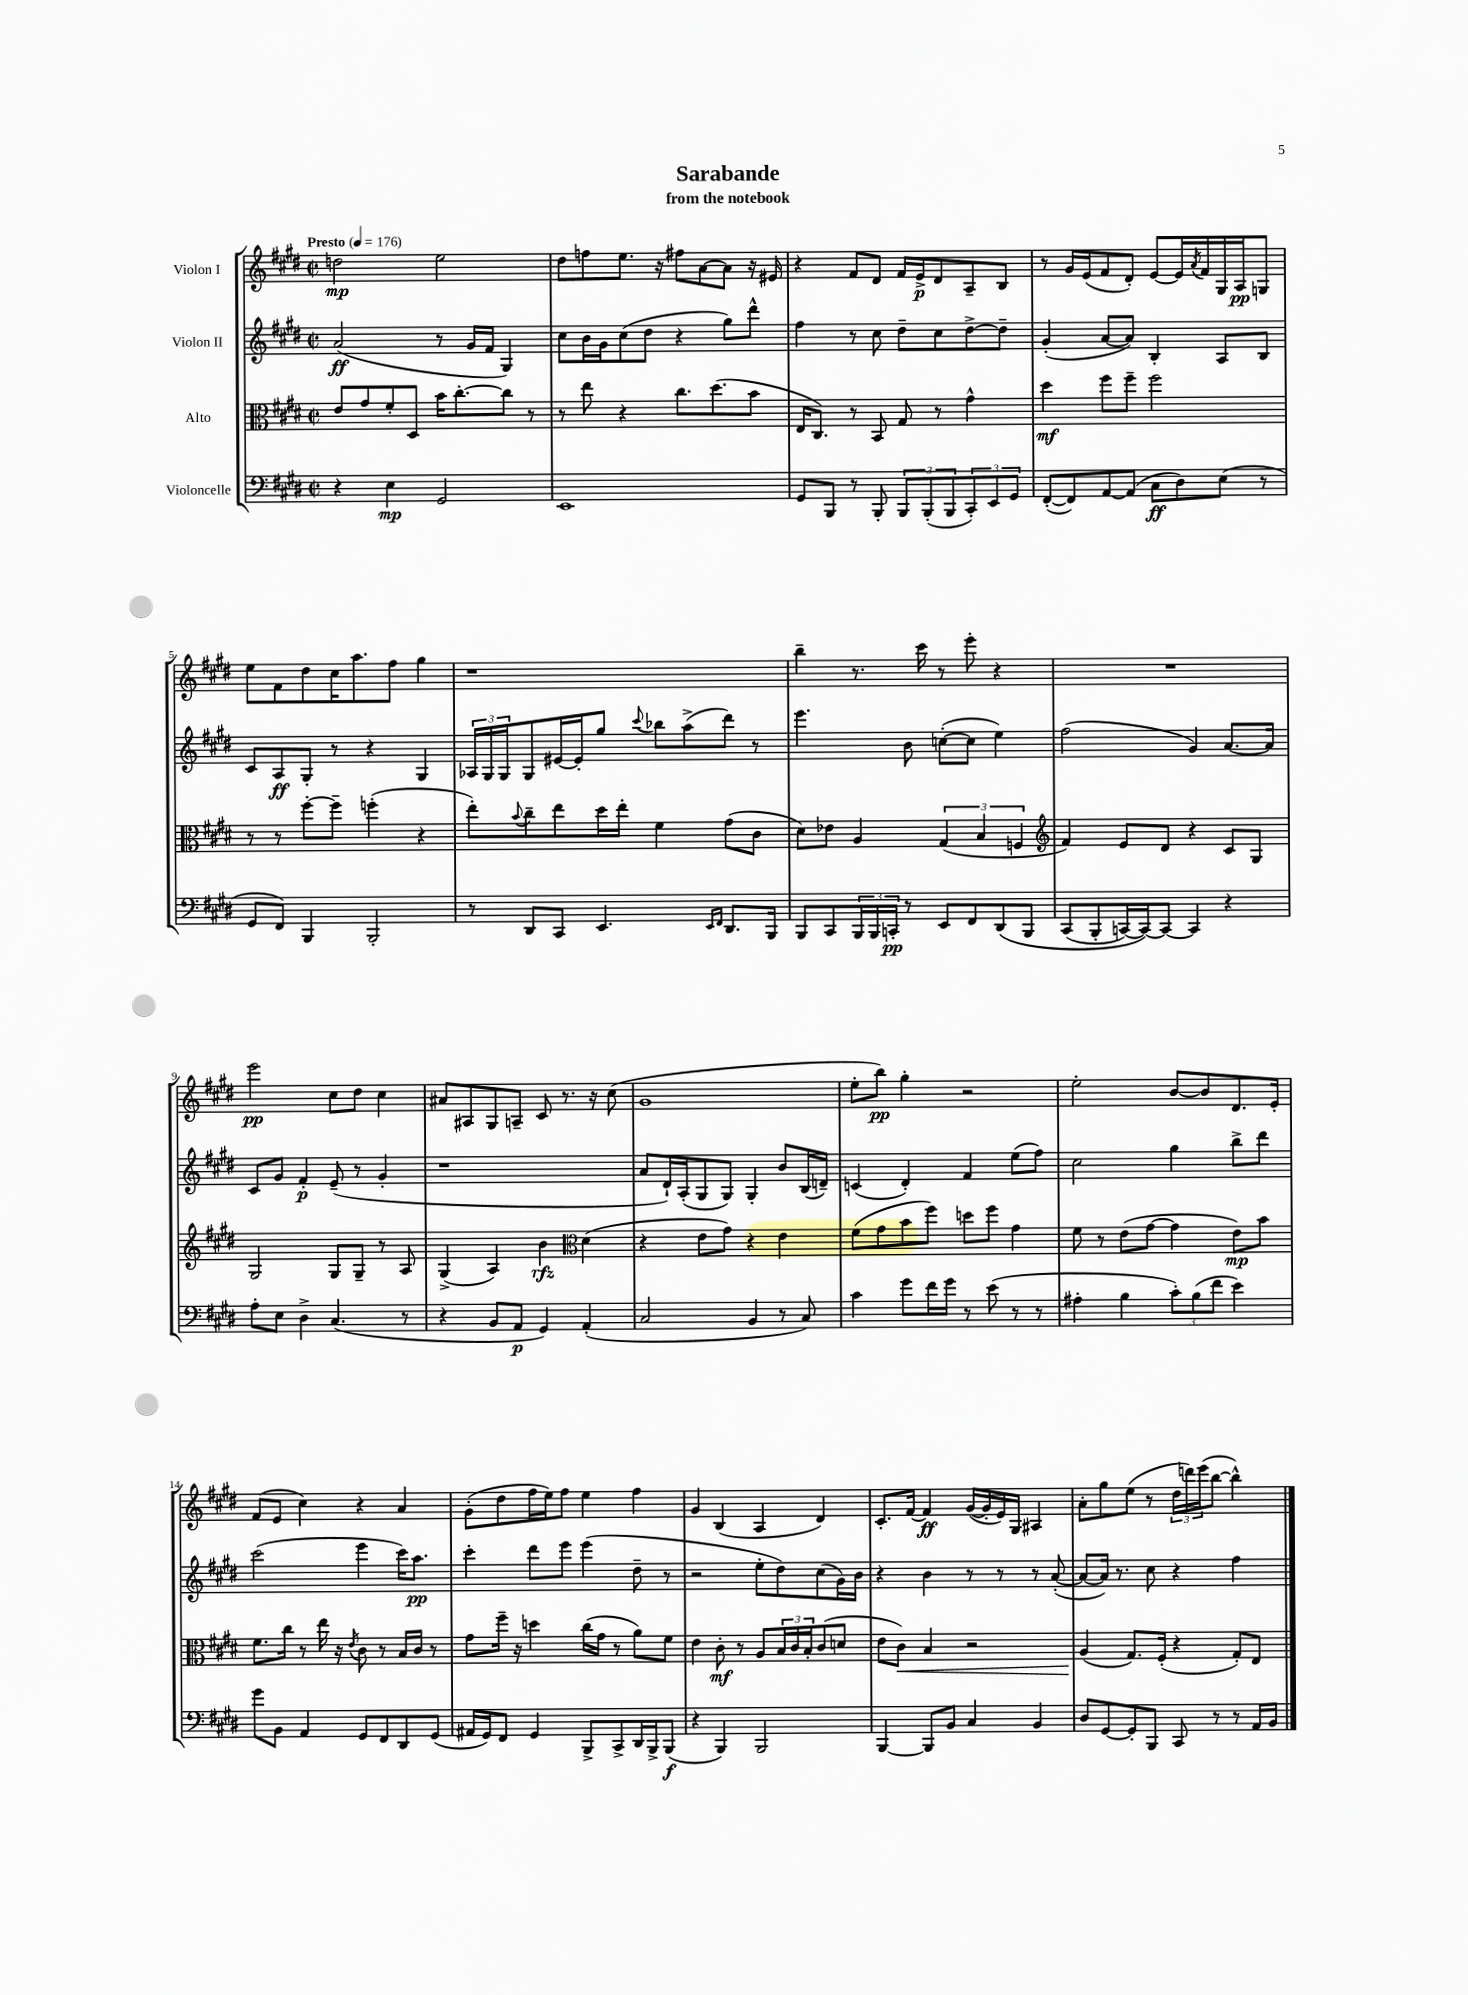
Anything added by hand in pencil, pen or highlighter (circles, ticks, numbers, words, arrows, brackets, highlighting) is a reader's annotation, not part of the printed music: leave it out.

**kern	**kern	**kern	**kern
*staff4	*staff3	*staff2	*staff1
*clefF4	*clefC3	*clefG2	*clefG2
*k[f#c#g#d#]	*k[f#c#g#d#]	*k[f#c#g#d#]	*k[f#c#g#d#]
*M2/2	*M2/2	*M2/2	*M2/2
*met(c|)	*met(c|)	*met(c|)	*met(c|)
*MM176	*MM176	*MM176	*MM176
4r	8e	(2a	2dd
.	8g#	.	.
4E	8f#'	.	.
.	8D#	.	.
2GG#	16b	8r	2ee
.	[8.cc#'	.	.
.	.	16g#	.
.	.	16f#	.
.	8cc#]	4G#)	.
.	8r	.	.
=	=	=	=
1EE	8r	8cc#	8dd#
.	8ee	16b	8ff
.	.	16g#	.
.	4r	(8cc#	8.ee
.	.	8dd#	.
.	.	.	16r
.	8.cc#	4r	8ff#
.	.	.	[8a
.	(8.dd#	.	.
.	.	8gg#)	8a]
.	8b	8ddd#^^	16r
.	.	.	16e#
=	=	=	=
8GG#	16E	4ff#	4r
.	8.C#)	.	.
8BBB	.	.	.
8r	8r	8r	8f#
8BBB'	8BB	8cc#	8d#
12BBB	8G#	8dd#~	16f#
.	.	.	16e^
(12BBB'	.	.	.
.	8r	8cc#	8d#
12BBB	.	.	.
12CC#')	4g#^^	[8dd#^	8A~
12EE	.	.	.
.	.	8dd#~]	8B
12GG#	.	.	.
=	=	=	=
([8FF#'	4dd#	(4g#'	8r
8FF#])	.	.	16g#
.	.	.	(16e
[8AA	8ff#	[8a	8f#
(8AA]	8ff#~	8a])	8d#')
8C#	2ff#	4B'	[8e
8D#)	.	.	16e]
.	.	.	8qa
.	.	.	16f#
(8E	.	8A	16G#
.	.	.	16A
8r	.	8B	8G
=	=	=	=
8GG#	8r	8c#	8ee
8FF#)	8r	8A	8f#
4BBB	[8ff#'	8G#'	8dd#
.	8ff#~]	8r	16cc#
.	.	.	8.aa
2BBB'	(4ff'	4r	.
.	.	.	8ff#
.	4r	4G#	4gg#
=	=	=	=
8r	8ee')	24A-	1r
.	.	24G#	.
.	.	24G#	.
.	8qqb	.	.
8DD#	8cc#~	8G#	.
8CC#	8ee	[16e#	.
.	.	16e#']	.
4.EE	16dd#	8gg#	.
.	16ee'	.	.
.	.	8qqccc#	.
.	4f#	8bb-	.
.	.	(8aa^	.
16qqEE	.	.	.
16qqFF#	.	.	.
8.DD#	(8g#	8ddd#)	.
.	8c#	8r	.
16BBB	.	.	.
=	=	=	=
8BBB	8d#)	4.eee	4bb~
8CC#	8e-	.	.
24BBB	4A	.	8.r
24BBB	.	.	.
24CC'	.	.	.
8r	.	8b	.
.	.	.	16ccc#
8EE	(6G#	([8cc'	8r
8FF#	.	8cc]	8eee'
.	6B	.	.
&(8DD#	.	4ee)	4r
.	6F	.	.
8BBB	.	.	.
=	=	=	=
*	*clefG2	*	*
(8CC#	4f#)	(2ff#	1r
8BBB'	.	.	.
[16CC)	8e	.	.
16CC_&)	.	.	.
8CC_	8d#	.	.
4CC]	4r	4g#)	.
4r	8c#	[8.a	.
.	8G#	.	.
.	.	16a]	.
=	=	=	=
8A'	2G#	8c#	2eee
8E	.	8g#	.
4D#^	.	4f#'	.
(4.C#	8G#	(8e~	8cc#
.	8G#~	8r	8dd#
.	8r	4g#'	4cc#
8r	8A	.	.
=	=	=	=
4r	(4G#^	1r	8a#
.	.	.	8A#
8BB	4A)	.	8G#
8AA	.	.	8A~
4GG#)	4b	.	8c#
.	.	.	8.r
*	*clefC3	*	*
(4AA'	(4d#	.	.
.	.	.	16r
.	.	.	(8cc#
=	=	=	=
2C#	4r	8a	1g#
.	.	16d#`)	.
.	.	(16A'	.
.	8e	8G#	.
.	8g#)	8G#)	.
4BB	4r	4G#'	.
8r	4e	8b	.
8C#)	.	(16B	.
.	.	16d~)	.
=	=	=	=
4c#	(8f#	(4c	8ee'
.	8g#	.	8bb)
8g#	8b	4d#')	4gg#'
16f#	8ff#)	.	.
16g#	.	.	.
8r	8dd	4f#	2r
(8e	8ff#	.	.
8r	4g#	(8ee	.
8r	.	8ff#)	.
=	=	=	=
4A#'	8f#	2cc#	2ee'
.	8r	.	.
4B	(8e	.	.
.	[8g#	.	.
12c#')	4g#]	4gg#	[8b
(12B	.	.	.
.	.	.	8b]
12f#	.	.	.
4e)	8e)	8bb^	8.d#
.	8b	8ddd#	.
.	.	.	16e'
=	=	=	=
8g#	8.f#	(2ccc#	(8f#
8BB	.	.	8e
.	16cc#	.	.
4AA	8r	.	4cc#)
.	16ee	.	.
.	16r	.	.
.	8qe	.	.
8GG#	8c#	4eee	4r
8FF#	8r	.	.
8DD#	16B	16ccc#)	4a
.	16c#	8.aa	.
(8GG#	8r	.	.
=	=	=	=
16AA#	8g#	4ccc#'	(8g#'
16GG#)	.	.	.
8FF#	16ff#~	.	8dd#
.	16r	.	.
4GG#	4dd	8ddd#	16ff#
.	.	.	16ee)
.	.	8eee	8ff#
8BBB^	(16cc#	(4eee	4ee
.	16g#	.	.
8CC#^	8r	.	.
16DD#	8a)	8dd#~	4ff#
16BBB^	.	.	.
(8BBB	8f#	8r	.
=	=	=	=
4r	4e	2r	4g#
4BBB)	8c#'	.	(4B
.	8r	.	.
2BBB	8A	8ee'	4A
.	24B	8dd#)	.
.	24c#	.	.
.	24B'	.	.
.	(8c#	(8cc#	4d#)
.	8d	16g#)	.
.	.	16b	.
=	=	=	=
[4BBB	8e	4r	8.c#'
.	8c#)	.	.
.	.	.	[16f#
8BBB]	4B	4b	4f#]
8BB	.	.	.
4C#	2r	8r	([16g#
.	.	.	16g#']
.	.	8r	16e)
.	.	.	16G#
4BB	.	8r	4A#
.	.	([8a'	.
=	=	=	=
8D#	(4A	8a_	8a'
[8GG#	.	16a])	8gg#
.	.	8.r	.
8GG#']	8.G#)	.	(8ee
8BBB	.	8cc#	8r
.	(16F#'	.	.
8CC#	4r	4r	24dd#
.	.	.	24ddd)
.	.	.	(24eee
8r	.	.	[8bb
8r	8G#')	4ff#	4bb^^])
16AA	8E	.	.
16BB	.	.	.
==	==	==	==
*-	*-	*-	*-
